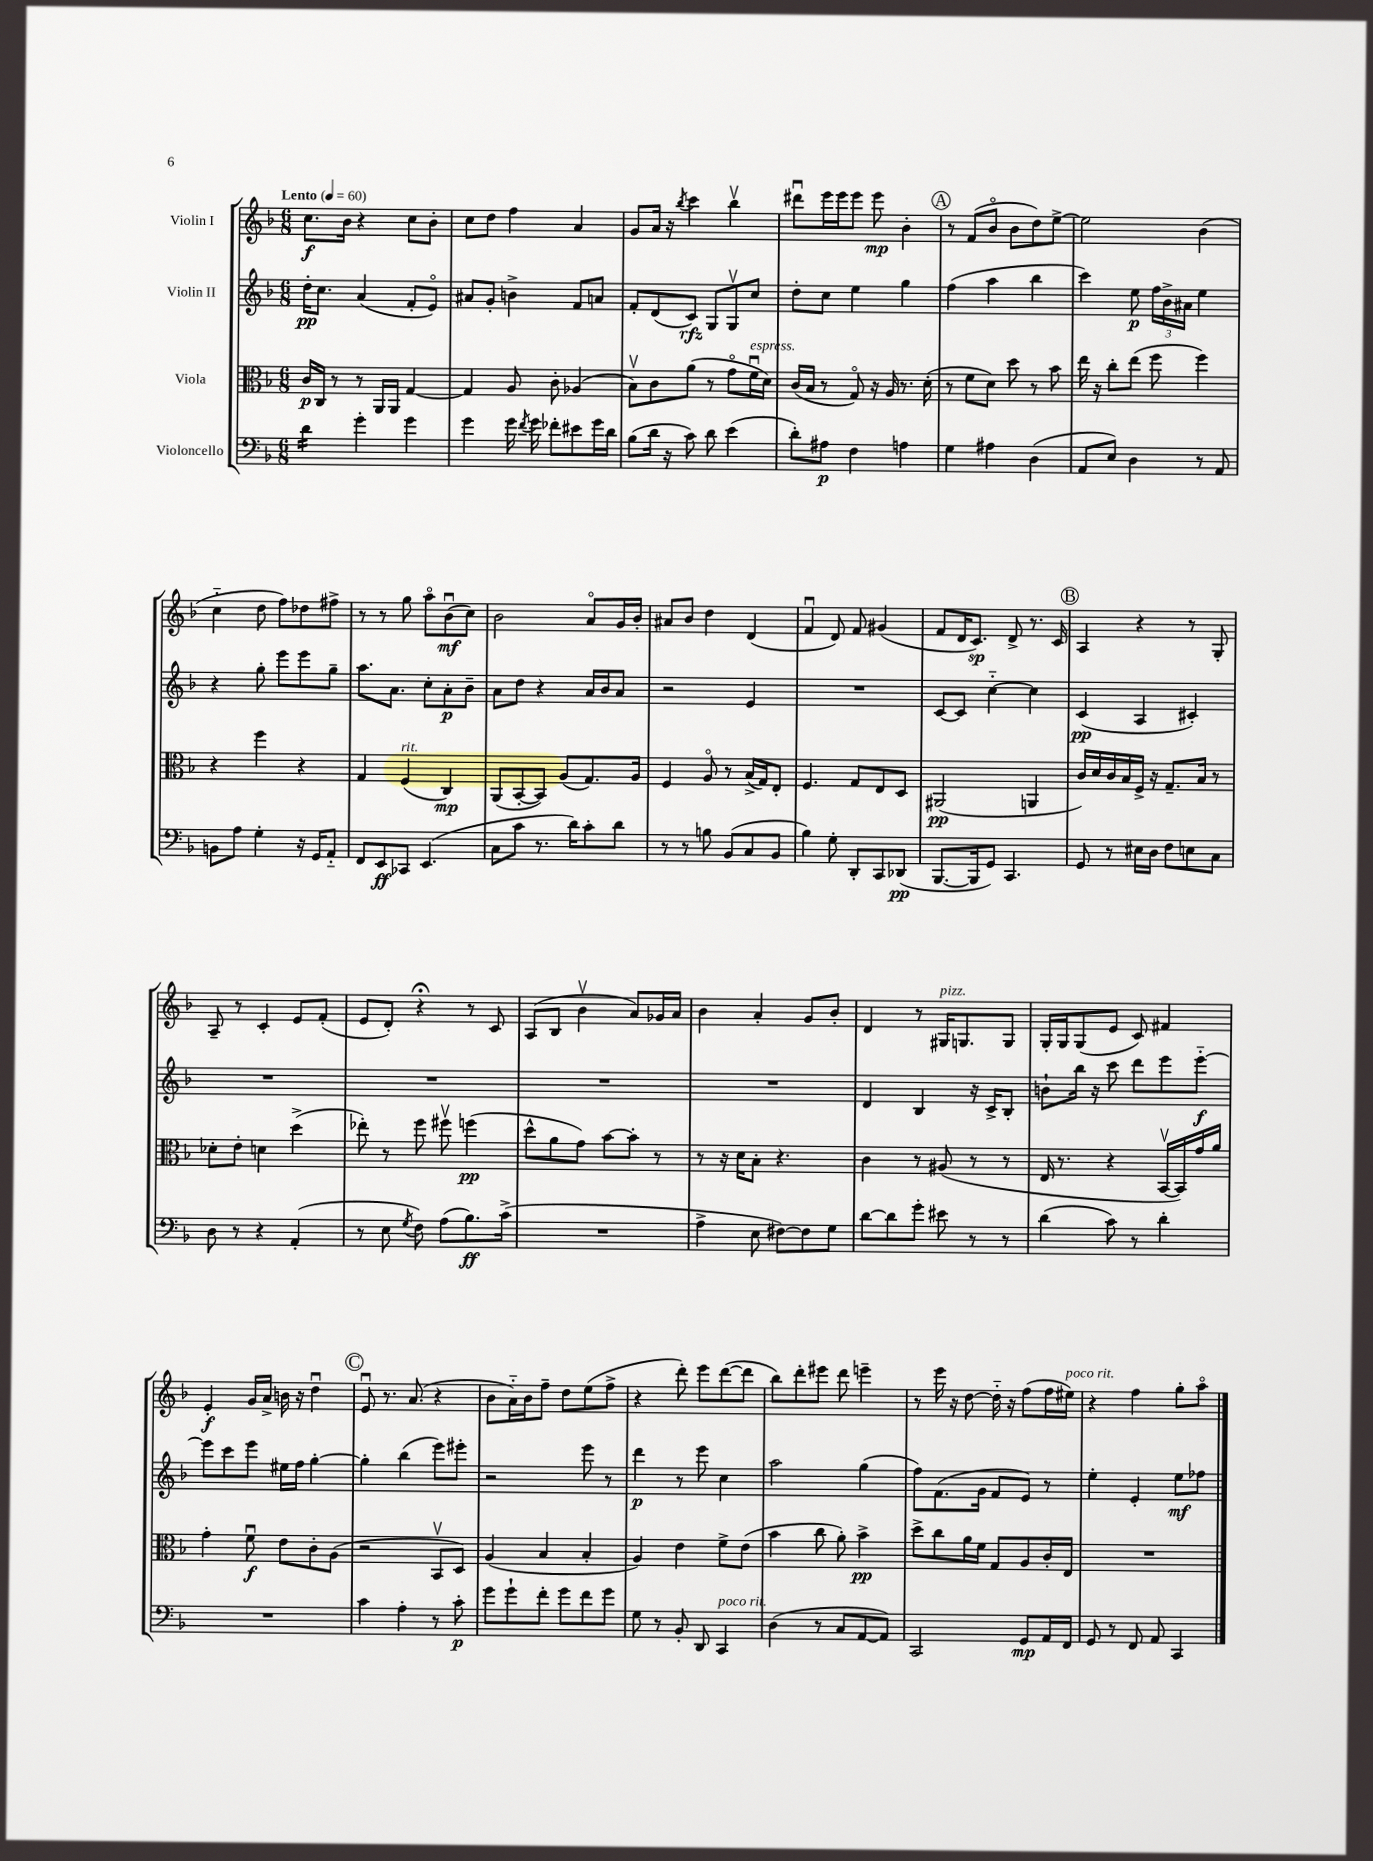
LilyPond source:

<<
\new StaffGroup <<
\new Staff = "s0" \with { instrumentName = "Violin I" } {
    \clef treble \key f \major \numericTimeSignature \time 6/8 \tempo "Lento" 4 = 60
    \autoBeamOff c''8.[\f bes'16] r4 c''8[ bes'8]-. |
    c''8[ d''8] f''4 a'4 |
    g'8[ a'16] r16 \acciaccatura { bes''8 } c'''4 bes''4\upbow |
    dis'''8[\downbow e'''16 e'''16 e'''8] e'''8\mp bes'4-. |
    \mark \markup { \circle "A" } r8 f'8[( bes'8]\flageolet bes'8[ d''8) e''8]~-> |
    e''2 bes'4( |
    c''4-_ d''8 f''8[) des''8 fis''8]-> |
    r8 r8 g''8 a''8[\flageolet bes'8\downbow\mf( c''8]) |
    bes'2 a'8[\flageolet g'16 bes'16]-. |
    ais'8[ bes'8] d''4 d'4( |
    f'4\downbow d'8) f'8 gis'4( |
    f'8[ d'16 c'8.]\sp) d'8-> r8. c'16 |
    \mark \markup { \circle "B" } a4 r4 r8 g8-. |
    a8-- r8 c'4-. e'8[ f'8]-.( |
    e'8[ d'8]-.) r4\fermata r8 c'8 |
    a8[( bes8] bes'4\upbow a'8[) ges'16 a'16] |
    bes'4 a'4-. g'8[ bes'8]-. |
    d'4 r8 gis16[^\markup { \italic "pizz." } g8. g8] |
    g16[-. g16 g8( e'8] c'8) fis'4 |
    e'4-.\f g'16[ a'16]-> b'16 r16 d''4\downbow |
    \mark \markup { \circle "C" } e'8\downbow r8. a'8.( r4 |
    bes'8[ a'16-_) bes'16 f''8]-- d''8[ e''8( f''8]-> |
    r4 d'''8-.) e'''8[ d'''8~( d'''8] |
    bes''8[) d'''8-. eis'''8] d'''8 e'''4-- |
    r8 e'''16 r16 d''8~ d''16-_ r16 f''8[( f''16 eis''16]^\markup { \italic "poco rit." }) |
    r4 f''4 g''8[-. a''8]\flageolet \bar "|." |
}
\new Staff = "s1" \with { instrumentName = "Violin II" } {
    \clef treble \key f \major \numericTimeSignature \time 6/8
    \autoBeamOff d''16[-.\pp c''8.] a'4( f'8[-. e'8]\flageolet) |
    ais'8[ g'8]-. b'4-> f'8[ a'8] |
    f'8[-. d'8( c'8]\rfz) g8[ g8\upbow c''8] |
    d''8[-. c''8] e''4 g''4 |
    \mark \markup { \circle "A" } f''4( a''4 bes''4 |
    c'''4) e''8\p \tuplet 3/2 { f''16[ bes'16-> ais'16] } e''4 |
    r4 g''8-. e'''8[ e'''8 g''8]-- |
    a''8.[ a'8.] c''8[-. a'8-.\p bes'8]-- |
    a'8[ d''8] r4 a'16[ bes'16 a'8] |
    r2 e'4 |
    R2. |
    c'8[~ c'8] c''4~-_ c''4 |
    \mark \markup { \circle "B" } c'4\pp( a4 cis'4-.) |
    R2. |
    R2. |
    R2. |
    R2. |
    d'4 bes4 r16 c'16[-> bes8]-. |
    b'8[-! bes''16] r16 c'''8 d'''8[ e'''8 e'''8]~-_\f |
    e'''8[ c'''8 e'''8] eis''16[ f''16] g''4~-. |
    \mark \markup { \circle "C" } g''4-. bes''4( e'''8[) eis'''8]-. |
    r2 e'''8 r8 |
    d'''4\p r8 e'''8 c''4 |
    a''2 g''4( |
    f''8[) f'8.( g'16] f'8[ e'8]) r8 |
    e''4-. e'4-. e''8[\mf fes''8] \bar "|." |
}
\new Staff = "s2" \with { instrumentName = "Viola" } {
    \clef alto \key f \major \numericTimeSignature \time 6/8
    \autoBeamOff c'16[\p c16] r8 r8 a,16[ a,16] g4~ |
    g4 a8 c'8-. aes4( |
    bes8[\upbow) c'8 a'8]( r8 g'8[\flageolet f'16\downbow^\markup { \italic "espress." } d'16]) |
    c'16[( bes16] r8 g8\flageolet) r16 a16 r8. d'16-.( |
    \mark \markup { \circle "A" } r8 f'8[ d'8]) d''8 r8 bes'8 |
    e''16 r16 c''8[-. e''8]( f''8 f''4) |
    r4 f''4 r4 |
    g4 f4^\markup { \italic "rit." }( c4\mp) |
    a,8[( bes,8~-. bes,8]) a8[( g8.) a16] |
    f4 a8\flageolet r8 bes16[->( g16) e8]-. |
    f4. g8[ e8 d8] |
    ais,2\pp( a,4 |
    \mark \markup { \circle "B" } c'16[) d'16 c'16 bes16 f16]-> r16 g8.[-- bes16] r8 |
    des'8[-. e'8]-. d'4 d''4->( |
    ees''8-.) r8 f''8 fis''8\upbow f''4\pp( |
    d''8[-^ a'8 g'8]) bes'8[~ bes'8]-. r8 |
    r8 r16 d'16[ bes8]-. r4. |
    c'4 r8 ais8( r8 r8 |
    e16 r8. r4 bes,16[~\upbow bes,16) g'16 a'16] |
    g'4-. f'8\downbow\f e'8[ c'8-. a8]( |
    \mark \markup { \circle "C" } r2 bes,8[\upbow d8]) |
    a4( bes4 bes4-. |
    a4) e'4 f'8[-> e'8]( |
    bes'4 c''8 a'8-.) bes'4->\pp |
    d''8[-> c''8 a'16 f'16] g8[ a8 c'16-. e16] |
    R2. \bar "|." |
}
\new Staff = "s3" \with { instrumentName = "Violoncello" } {
    \clef bass \key f \major \numericTimeSignature \time 6/8
    \autoBeamOff d'4:16 g'4-. g'4 |
    g'4 g'16 \acciaccatura { f'8 } g'16 fes'8[-. eis'8 g'16 d'16] |
    bes8[( d'16] r16 c'8) d'8 e'4( |
    d'8[-.) ais8]\p f4 a4 |
    \mark \markup { \circle "A" } g4 ais4 d4( |
    a,8[ e8]) d4 r8 a,8 |
    b,8[ a8] g4-. r16 g,16[ a,8]-_ |
    f,8[ e,8\ff ces,8] e,4.( |
    c8[ c'8] r8. d'16[) c'8-. d'8] |
    r8 r8 b8 bes,8[( c8 bes,8] |
    bes4) g8-. d,8[-. c,8 des,8]\pp( |
    bes,,8.[~ bes,,16 g,8]) c,4. |
    \mark \markup { \circle "B" } g,8 r8 eis16[ d16] f8[ e8 c8] |
    d8 r8 r4 a,4-.( |
    r8 e8 \acciaccatura { g8 } f8) a8[( bes8.\ff) c'16]->( |
    R2. |
    a4-> e8 fis8[~) fis8 g8] |
    d'8[~ d'8 g'8]-. eis'8 r8 r8 |
    d'4( c'8) r8 d'4-. |
    R2. |
    \mark \markup { \circle "C" } c'4 a4-. r8 c'8-.\p |
    g'8[ g'8-! f'8]-. g'8[ f'8 g'8] |
    g8 r8 bes,8-. d,8 c,4^\markup { \italic "poco rit." } |
    d4( r8 c8[ a,8~ a,8]) |
    c,2 g,8[\mp a,16 f,16] |
    g,8 r8 f,8 a,8 c,4 \bar "|." |
}
>>
>>
\layout { \context { \Score \remove "Bar_number_engraver" } }
